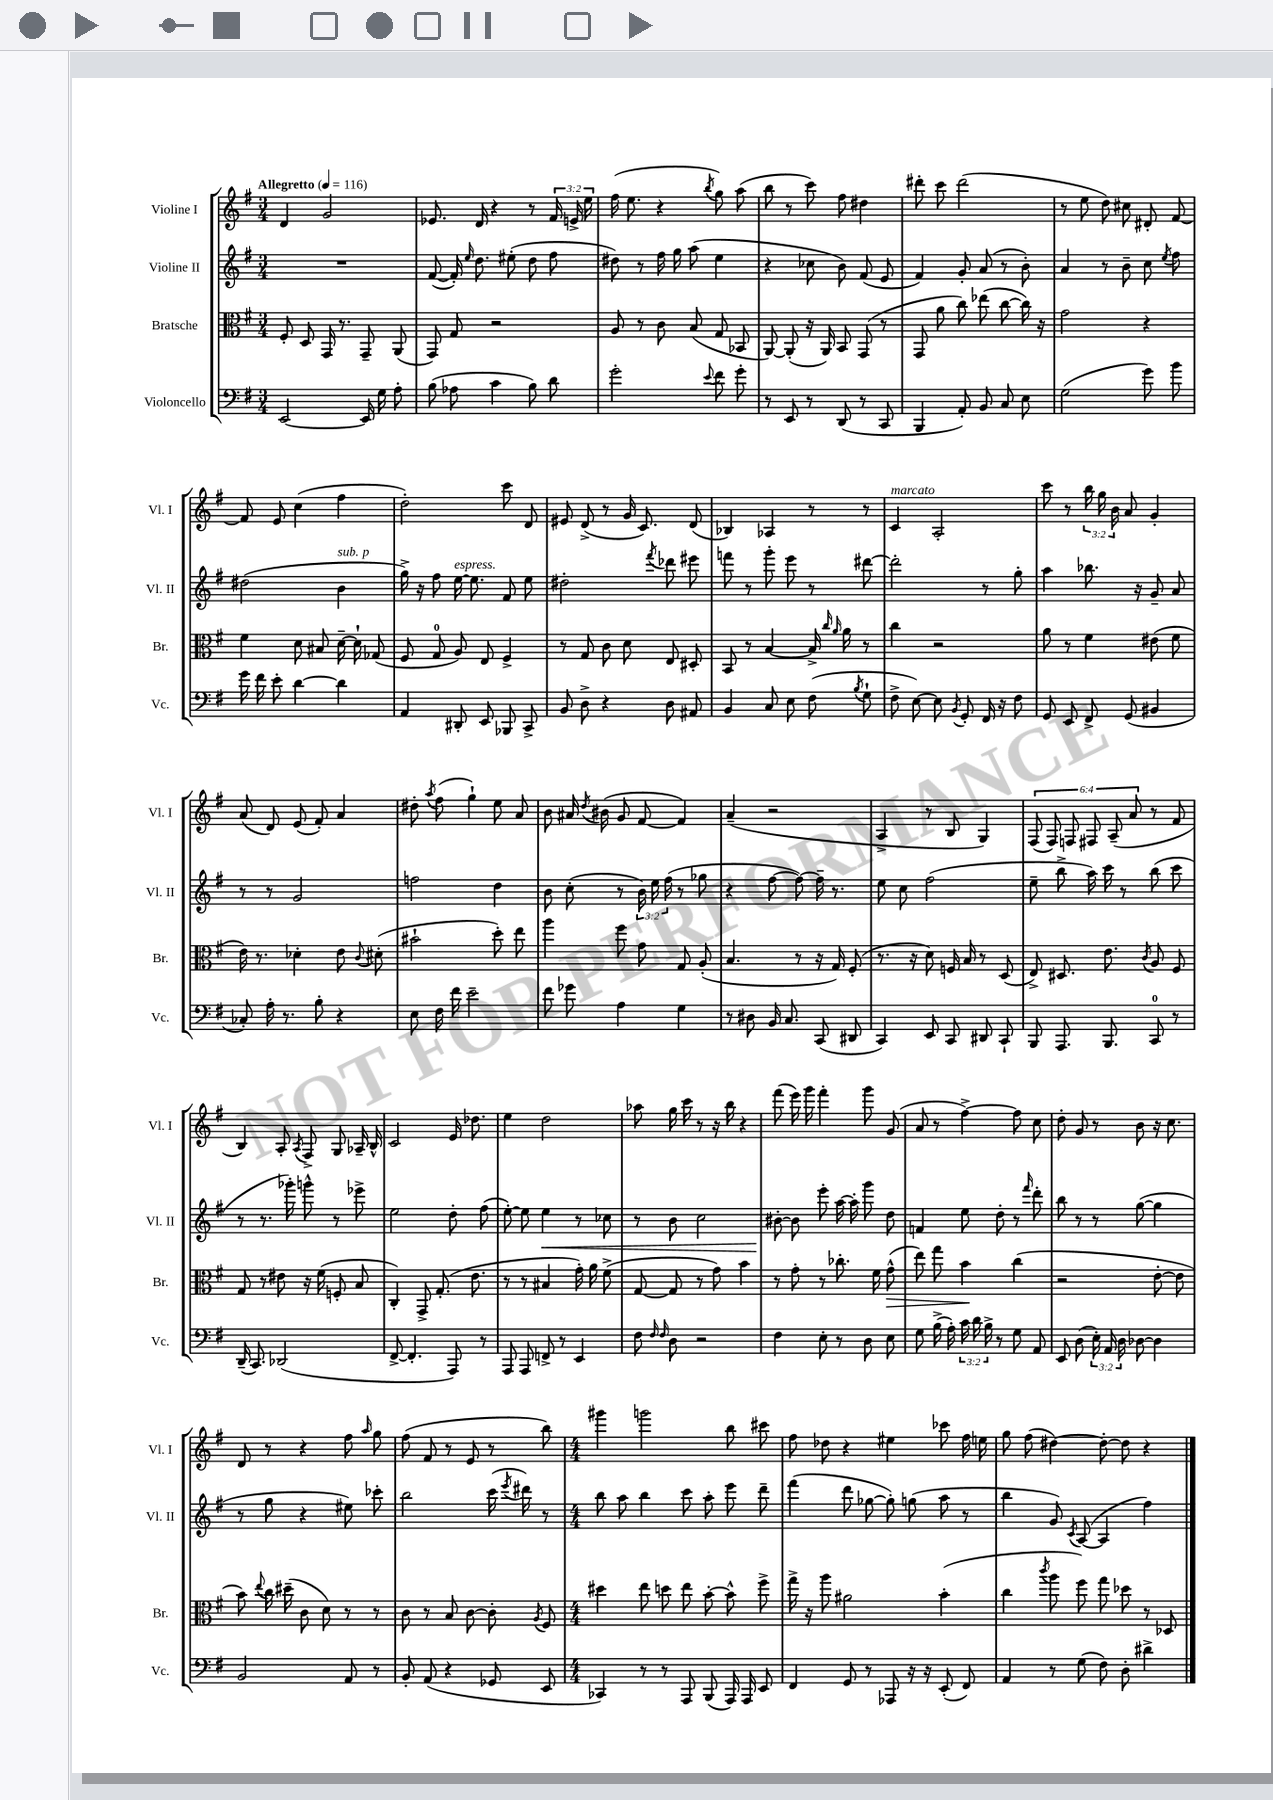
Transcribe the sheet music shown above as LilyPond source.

<<
\new StaffGroup <<
\new Staff = "s0" \with { instrumentName = "Violine I" shortInstrumentName = "Vl. I" } {
    \clef treble \key g \major \numericTimeSignature \time 3/4 \override Staff.TupletNumber.text = #tuplet-number::calc-fraction-text \tempo "Allegretto" 4 = 116
    \autoBeamOff d'4 g'2 |
    ees'8. d'16 r4 r8 \tuplet 3/2 { fis'16 e'16-> e''16 } |
    fis''16( e''8. r4 \acciaccatura { b''8 } g''8) a''8( |
    b''8 r8 c'''8) fis''8 dis''4 |
    dis'''8-. c'''8 dis'''2( |
    r8 e''8 d''8) cis''8 dis'8-. fis'8~ |
    fis'8 e'8 c''4( fis''4 |
    d''2-.) c'''8 d'8 |
    eis'8 d'8->( r8 g'16 c'8.) d'8( |
    bes4) aes4 r8 r8 |
    c'4^\markup { \italic "marcato" } a2-. |
    c'''8 r8 \tuplet 3/2 { b''16 g''16 b'16 } a'8 g'4-. |
    a'8( d'8) e'8( fis'8-.) a'4 |
    dis''8-. \acciaccatura { a''8 } fis''8( g''4-!) e''8 a'8 |
    b'8 ais'16 \acciaccatura { d''8 } bis'16( g'8 fis'8~ fis'4) |
    a'4--( r2 |
    a4-> r8 b8 g4) |
    \tuplet 6/4 { fis8( fis8) f8 fis8 a8--( a'8 } r8 fis'8 |
    b4) a8-. \acciaccatura { a8 } fis8-> g8 aes16-- b16-^ |
    c'2 e'16 des''8. |
    e''4 d''2 |
    aes''8 g''16 c'''16 r8 r16 b''16 r4 |
    fis'''8( e'''16) g'''16 fis'''4-. g'''8 g'8( |
    a'8 r8 fis''4~->) fis''8 c''8 |
    d''8-. g'8 r8 b'8 r16 c''8. |
    d'8 r8 r4 fis''8 \grace { a''16 } g''8 |
    fis''8( fis'8 r8 e'8 r8 b''8) |
    \numericTimeSignature \time 4/4 gis'''4 g'''2 b''8 cis'''8 |
    fis''8 des''8 r4 eis''4 ces'''8 fis''16 e''16 |
    g''8 fis''8( dis''4~) dis''8~-. dis''8 r4 \bar "|." |
}
\new Staff = "s1" \with { instrumentName = "Violine II" shortInstrumentName = "Vl. II" } {
    \clef treble \key g \major \numericTimeSignature \time 3/4 \override Staff.TupletNumber.text = #tuplet-number::calc-fraction-text
    \autoBeamOff R2. |
    fis'8~( fis'16-.) \grace { e''16 } d''8. eis''8-.( d''8 fis''8 |
    dis''8) r8 fis''16 g''16 a''8( e''4 |
    r4 ces''8 b'8) fis'8( e'8 |
    fis'4) g'8-. a'8( r8 b'8-.) |
    a'4 r8 b'8-- c''8 \acciaccatura { e''8 } fis''8 |
    dis''2( b'4^\markup { \italic "sub. p" } |
    g''16->) r16 fis''8 e''16~^\markup { \italic "espress." } e''8. fis'8 e''8 |
    dis''2-. \acciaccatura { fis'''8 } des'''8 eis'''8 |
    f'''8 r8 g'''8-. e'''8 r8 dis'''8~ |
    dis'''2-. r8 g''8-. |
    a''4 bes''8. r16 g'8-- a'8 |
    r8 r8 g'2 |
    f''2 d''4 |
    b'8 c''8-.( r8 \tuplet 3/2 { b'16) e''16 fis''16( } r8 ges''8 |
    r4 fis''8~ fis''8~) fis''16-- r8. |
    e''8 c''8 fis''2( |
    e''8-- b''8-> a''16) c'''16 r8 b''8( c'''8 |
    r8 r8. ges'''16-.) g'''8-^ r8 ees'''8-> |
    e''2 d''8-. fis''8( |
    e''8~-.) e''8 e''4\< r8 ces''8 |
    r8 b'8 c''2 |
    bis'8~-.\! bis'8 e'''8-. a''16~ a''16-. g'''8 d''8 |
    f'4 e''8 d''8-. r8 \grace { fis'''16 } d'''8-. |
    b''8 r8 r8 g''8~( g''4 |
    r8 g''8 r4 eis''8) ces'''8-. |
    b''2 c'''16( \acciaccatura { e'''8 } dis'''16) r8 |
    \numericTimeSignature \time 4/4 b''8 a''8 b''4 c'''8 a''8-. e'''8 d'''8-- |
    fis'''4( d'''8 ges''8~ ges''8-.) g''8( a''8 r8 |
    b''4 g'8) \acciaccatura { c'8 } a8~( a4 fis''4) \bar "|." |
}
\new Staff = "s2" \with { instrumentName = "Bratsche" shortInstrumentName = "Br." } {
    \clef alto \key g \major \numericTimeSignature \time 3/4
    \autoBeamOff fis8-. d8 g,16 r8. g,8-- a,8( |
    g,8) g8 r2 |
    a8 r8 c'8 b8( g8 bes,8 |
    a,8~) a,8-.( r16 a,16) b,8 g,8( r8 |
    g,8 a'8 c''8) ees''8( c''8~ c''16) r16 |
    g'2 r4 |
    fis'4 d'8 bis8 d'16~-- d'16-! ges8( |
    fis8 g8-0 a8) e8 fis4-> |
    r8 g8 c'8 d'8 e8 dis8-. |
    b,8 r8 b4~ b16-> \grace { c''16 a'16 } a'16 r8 |
    c''4 r2 |
    a'8 r8 fis'4 eis'8( fis'8 |
    e'16) r8. des'4-. e'8 \appoggiatura { c'8 } dis'8-.( |
    bis'2-! d''8-.) e''8 |
    a''4 fis''8 g'8 g8 a8-.( |
    b4. r8 r16 g16) fis8-.( |
    r8. r16 d'8) f16 b16 r8 d8( |
    e8->) dis8. e'8. \acciaccatura { c'8 } a8 fis8 |
    g8 r8 eis'8 r16 fis'16( f8-. b8 |
    c4-.) g,8-> g8.-.( e'8. |
    r8 r8 bis4 g'16-.) a'16 fis'8->( |
    g8~ g8 r8 g'8) b'4 |
    r8 g'8-. r8 ces''8.-. fis'16 g'8-^\>( |
    e''8) g''8 b'4\! c''4( |
    r2 e'8~-. e'8 |
    b'8) \appoggiatura { e''8 } c''16 dis''16--( c'8 d'8) r8 r8 |
    c'8 r8 b8 c'8~ c'8-. \acciaccatura { a8 } fis8 |
    \numericTimeSignature \time 4/4 dis''4 e''8 d''8 e''8 b'8~-. b'8-^ fis''8-> |
    g''16-> r16 a''8 ais'2 b'4-.( |
    c''4 \acciaccatura { c'''8 } a''8 fis''8) g''8 des''8 r8 des8 \bar "|." |
}
\new Staff = "s3" \with { instrumentName = "Violoncello" shortInstrumentName = "Vc." } {
    \clef bass \key g \major \numericTimeSignature \time 3/4 \override Staff.TupletNumber.text = #tuplet-number::calc-fraction-text
    \autoBeamOff e,2~ e,16 g16 a8-. |
    b8( aes8 c'4 b8) d'8 |
    g'2-. \appoggiatura { e'8 } fis'8 g'8-. |
    r8 e,8 r8 d,8( r8 c,8 |
    b,,4 a,8-.) b,8 c8 e8 |
    g2( g'8) b'8 |
    g'16 fis'16 e'8-. d'4~ d'4 |
    a,4 dis,8-. e,8 bes,,8 c,8-> |
    b,8 d8-> r4 d8 ais,8 |
    b,4 c8 e8 fis8( \acciaccatura { b8 } g8-! |
    fis8-> e8~) e8 \acciaccatura { b,8 } g,8-. fis,16 r16 fis8 |
    g,8 e,8 fis,8-> g,8( bis,4 |
    ces8-.) a16-. r8. b8-. r4 |
    e8 fis16 fis'16 e'2-- |
    fis'8 ges'8 a4 g4 |
    r8 dis8 b,16 c8. c,8( dis,8 |
    c,4) e,8 c,8 dis,8 c,8-! |
    b,,8 a,,8. b,,8. c,8-0 r8 |
    d,16--( c,8.) des,2( |
    fis,8~-> fis,4.-. a,,8) r8 |
    a,,8 a,,8 f,8-> r8 e,4 |
    fis8 \grace { fis16 fis16 } d8 r2 |
    fis4 e8-. r8 d8 e8 |
    g8 b16->( a16-.) \tuplet 3/2 { c'16 d'16 b16-> } r8 g8 a,8 |
    e,8 d8( \tuplet 3/2 { e16-.) a,16 d16 } des8~ des4 |
    b,2 a,8 r8 |
    b,8-. a,8( r4 ges,8 e,8 |
    \numericTimeSignature \time 4/4 ces,4) r8 r8 a,,8 b,,8( a,,16) a,,16 e,8 |
    fis,4 g,8 r8 aes,,8 r16 r16 e,8-.( fis,8) |
    a,4 r8 g8( fis8) d8-. dis'4-> \bar "|." |
}
>>
>>
\layout { \context { \Score \remove "Bar_number_engraver" } }
